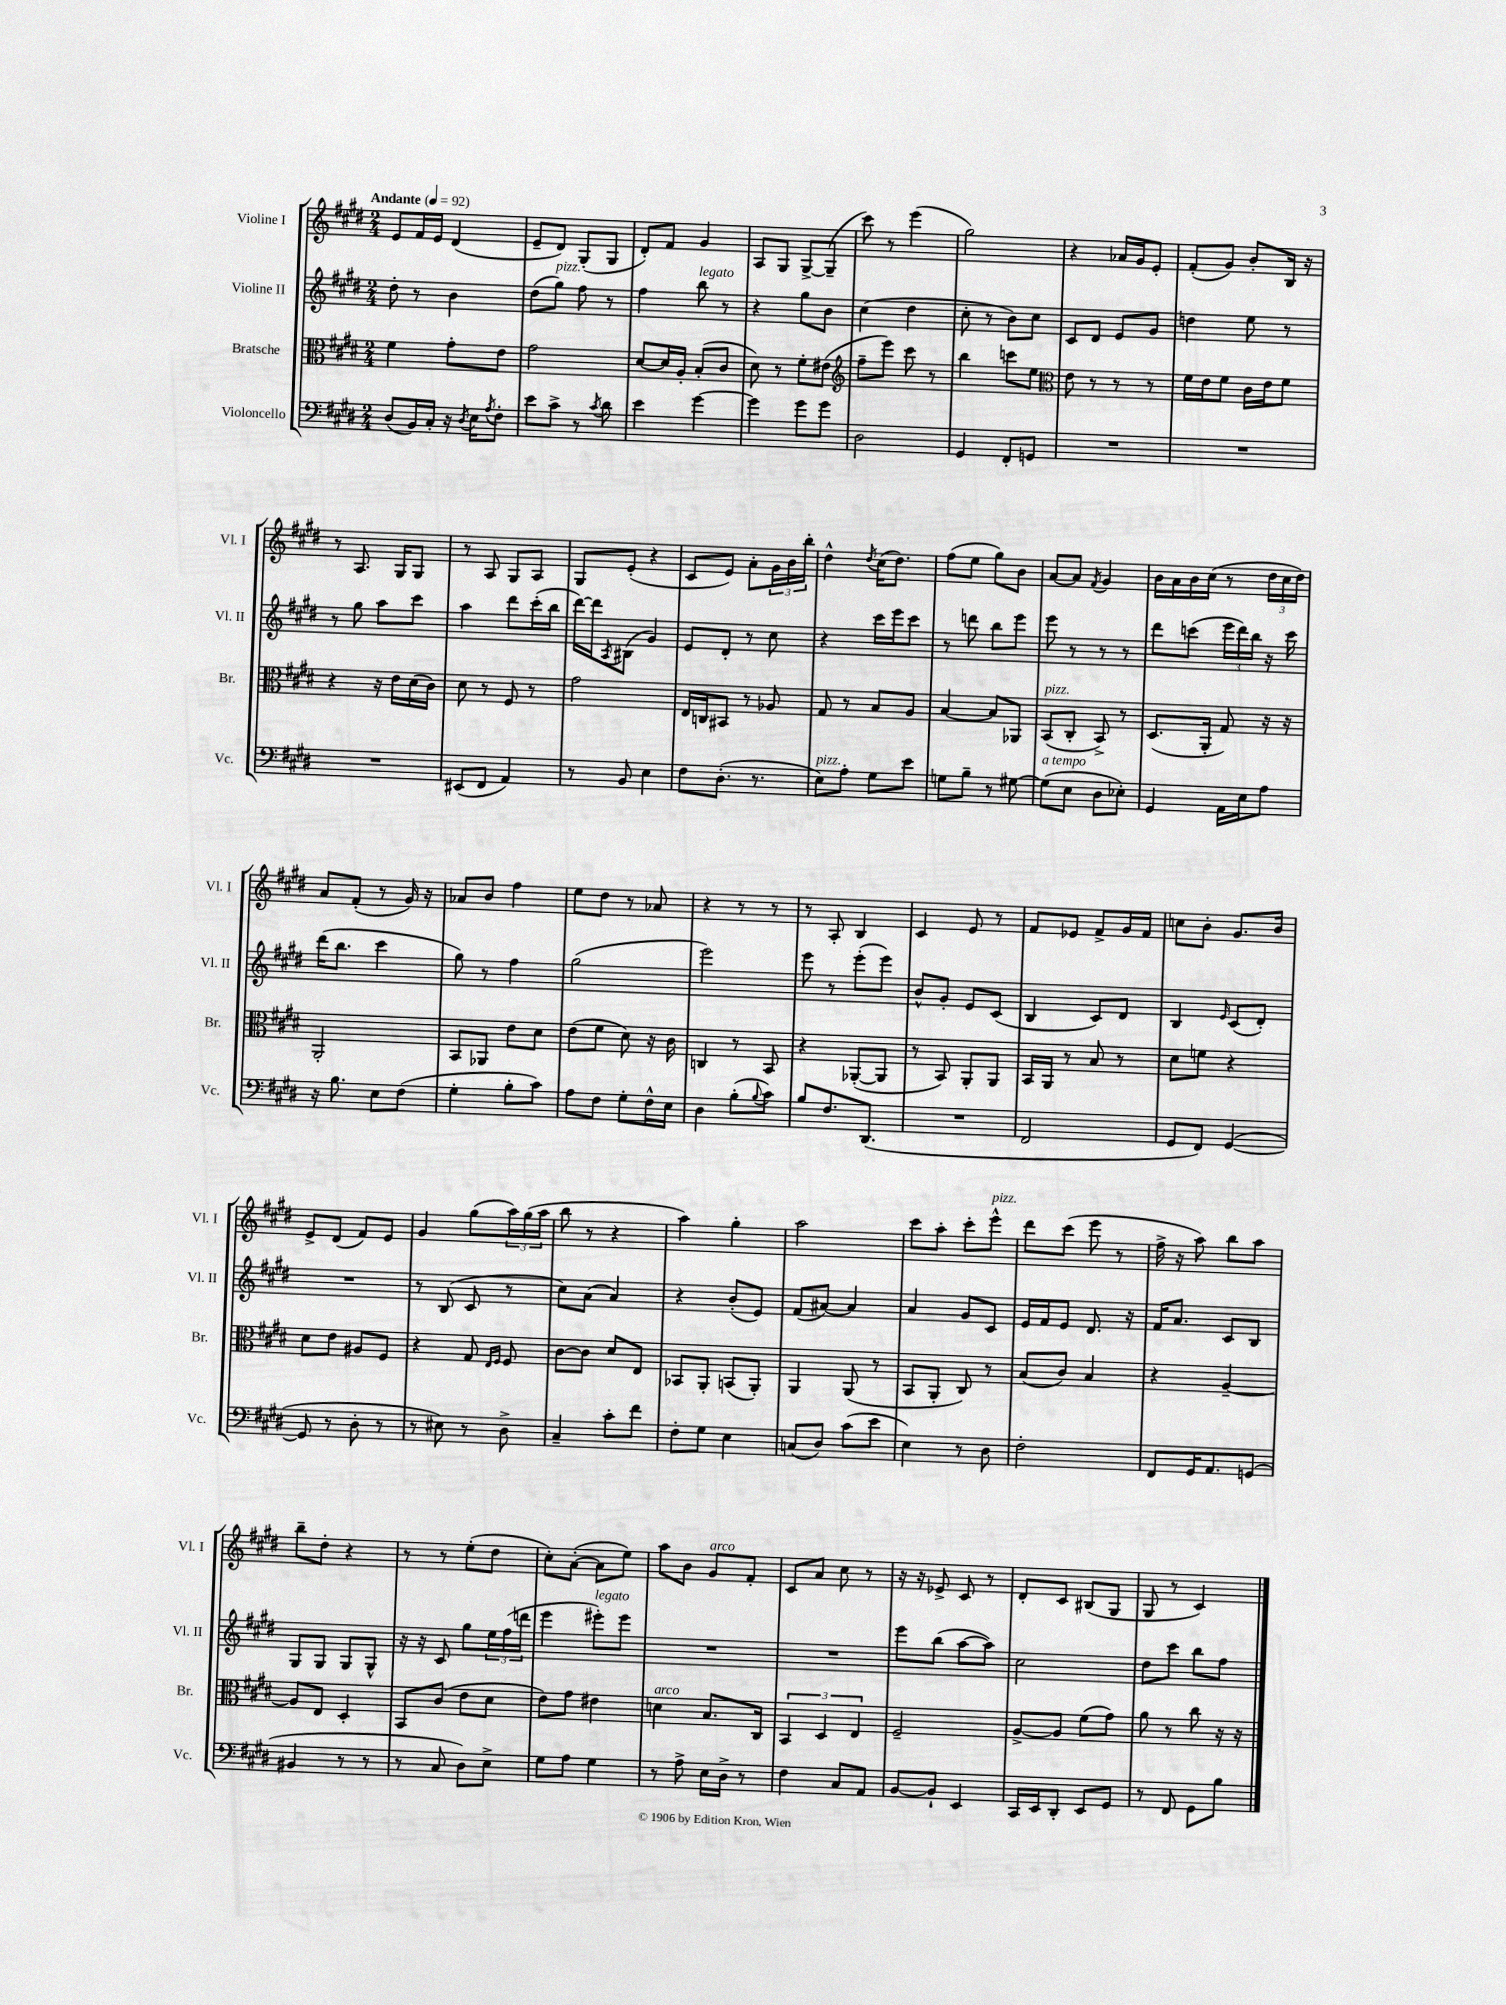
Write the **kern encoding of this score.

**kern	**kern	**kern	**kern
*part4	*part3	*part2	*part1
*staff4	*staff3	*staff2	*staff1
*I"Violoncello	*I"Bratsche	*I"Violine II	*I"Violine I
*I'Vc.	*I'Br.	*I'Vl. II	*I'Vl. I
*clefF4	*clefC3	*clefG2	*clefG2
*k[f#c#g#d#]	*k[f#c#g#d#]	*k[f#c#g#d#]	*k[f#c#g#d#]
*M2/4	*M2/4	*M2/4	*M2/4
*MM92	*MM92	*MM92	*MM92
=1	=1	=1	=1
!	!	!	!LO:TX:a:B:t=Andante
(8D#/L	4f#\	8dd#'\	8e/L
16BB/L)	.	8r	16f#/L
16C#'/JJ	.	.	16e/JJ
16r	8g#'\L	4b\	(4d#/
8qD#/	.	.	.
16E\KL	.	.	.
8qA/	.	.	.
8F#'\J	8e\J	.	.
=2	=2	=2	=2
8e\L	2g#\	(8dd#\L	8e~/L
!	!	!LO:TX:a:i:t=pizz.	!
8c#^\J	.	8gg#\J)	8d#/J)
8r	.	8ff#\	(8G#'/L
8qc#/	.	.	.
8d#\	.	8r	8G#/J
=3	=3	=3	=3
4e\	[8d#/L	4ff#\	8d#'/L)
.	16d#/L]	.	8f#/J
.	16A'/JJ	.	.
!	!	!LO:TX:a:i:t=legato	!
[4g#\	(8B'/L	8bb\	4g#/
.	8c#/J	8r	.
=4	=4	=4	=4
4g#\]	8d#\)	4r	8A/L
.	8r	.	8G#/J
8g#\L	8f#'\L	8gg#\L	[8G#^/L
8g#\J	(8e#X\J	8b\J	(8G#~/J]
=5	=5	=5	=5
*	*clefG2	*	*
2D#\	8ff#~\L	(4cc#\	8ccc#\)
.	8eee\J)	.	8r
.	8ccc#\	4dd#\	(4eee\
.	8r	.	.
=6	=6	=6	=6
4GG#/	4bb\	8cc#'\	2gg#\)
.	.	8r	.
8FF#'/L	8cccn\L	8b\L)	.
8GGn/J	8ee\J	8cc#\J	.
=7	=7	=7	=7
*	*clefC3	*	*
2r	8e\	8c#/L	4r
.	8r	8d#/J	.
.	8r	8e/L	16a-X/LL
.	.	.	16g#/J
.	8r	8g#/J	8e'/J
=8	=8	=8	=8
2r	16f#\LL	4ddn\	(8f#'/L
.	16e\J	.	.
.	8f#\J	.	8g#/J)
.	16c#\LL	8ee\	8b'/L
.	16e\J	.	.
.	8f#\J	8r	16B/Jk
.	.	.	16r
!!LO:LB:g=z
=9	=9	=9	=9
2r	4r	8r	8r
.	.	8gg#\	8.A/
.	16r	8aa\L	.
.	16e\LL	.	16G#/KL
.	(16d#\	8ccc#\J	8G#/J
.	16c#\JJ)	.	.
=10	=10	=10	=10
(8EE#X/L	8d#\	4aa\	8r
8FF#/J	8r	.	8A/
4AA/)	8F#/	8ddd#\L	8G#/L
.	8r	(16ccc#'\L	8A/J
.	.	16bb\JJ	.
=11	=11	=11	=11
8r	2g#\	[16ddd#\LL)	8G#/L
.	.	16ddd#\J]	.
.	.	8qA/	.
8BB/	.	(8B#X\J	(8e'/J
4E\	.	4g#/)	4r
=12	=12	=12	=12
8F#\L	16E/LL	8e/L	8c#/L
.	16Cn/J	.	.
(8.D#'\J	8BB#X/J	8d#'/J	8e/J)
.	8r	8r	8a'\L
8.r	.	.	.
.	8A-X/	8cc#\	24g#\L
.	.	.	24b\
.	.	.	24bb'\JJ
=13	=13	=13	=13
!LO:TX:a:i:t=pizz.	!	!	!
8E\L)	8G#/	4r	4dd#^^\
8A'\J	8r	.	.
.	.	.	8qdd#/
8G#\L	8B/L	16ccc#\LL	(16cc#\KL
.	.	16eee\J	8.dd#\J)
8e\J	8A/J	8ccc#\J	.
=14	=14	=14	=14
8Gn\L	[4B/	8r	(8ff#\L
8B~\J	.	8dddn\	8ee\J
8r	8B/L]	8bb\L	8gg#\L)
[8G#X\	8AA-X/J	8eee\J	8b\J
=15	=15	=15	=15
!	!LO:TX:a:i:t=pizz.	!	!
!LO:TX:a:i:t=a tempo	!	!	!
(8G#\L]	(8BB/L	8eee\	[8a/L
8E\J	8C#'/J	8r	8a/J]
.	.	.	8qf#/
8D#\L	8BB^/)	8r	4g#/
8E-X'\J)	8r	8r	.
=16	=16	=16	=16
4GG#/	(8.D#/L	8ddd#\L	16b\LL
.	.	.	16a\
.	.	(8cccn\J	16b\
.	16AA'/Jk	.	(16cc#\JJ
16AA\LL	8G#/)	24eee\LL	8r
.	.	24ddd#\)	.
16E\J	.	.	.
.	.	24bb\JJ	.
8A\J	16r	16r	24dd#\LL
.	.	.	24cc#\
.	16r	16ccc\	.
.	.	.	24dd#\JJ)
!!LO:LB:g=z
=17	=17	=17	=17
16r	2AA'/	(16ddd#\KL	8a/L
8.B\	.	8.bb\J	.
.	.	.	(8f#'/J
8E\L	.	4ccc#\	8r
(8F#\J	.	.	16g#/)
.	.	.	16r
=18	=18	=18	=18
4G#'\	8BB/L	8gg#\)	8a-X/L
.	8AA-X/J	8r	8b/J
8B'\L	8e\L	4ff#\	4ff#\
8c#\J)	8d#\J	.	.
=19	=19	=19	=19
8A\L	(8e\L	(2gg#\	8ee\L
8F#\J	8f#\J	.	8dd#\J
8G#'\L	8d#\)	.	8r
16F#^^\L	16r	.	8a-X/
16E\JJ	16c#\	.	.
=20	=20	=20	=20
4D#\	4Cn/	2eee\)	4r
(8B'\L	8r	.	8r
8qqB/	.	.	.
8c#\J)	8BB/	.	8r
=21	=21	=21	=21
8B/L	4r	8eee\	8r
8.F#/	.	8r	8A'/
.	([8AA-X'/L	(8eee'\L	4B/
(8.DD#/J	.	.	.
.	8AA-/J]	8eee\J)	.
=22	=22	=22	=22
2r	8r	8b^^/L	4c#/
.	8BB/)	8g#'/J	.
.	8AA'/L	8e/L	8e/
.	8AA/J	(8c#/J	8r
=23	=23	=23	=23
2FF#/	16BB/LL	4B/	8f#/L
.	16AA/JJ	.	.
.	8r	.	8e-X/J
.	8B/	8c#/L)	8f#^/L
.	8r	8d#/J	16g#/L
.	.	.	16f#/JJ
=24	=24	=24	=24
8GG#/L	8d#\L	4B/	8ccn\L
8FF#/J)	8fn\J	.	8b'\J
.	.	16qqe/	.
([4GG#/	4r	(8c#/L	8.g#/L
.	.	8d#'/J)	.
.	.	.	16b/Jk
!!LO:LB:g=z
=25	=25	=25	=25
8GG#/]	8d#\L	2r	8e^/L
8r	8e\J	.	(8d#/J
8D#'\	8A#X/L	.	8f#/L)
8r	8F#/J	.	8e/J
=26	=26	=26	=26
8r	4r	8r	4g#/
8E#X\)	.	(8B/	.
8r	8G#/	8c#/	(8gg#\L
.	16qqE/LL	.	.
.	16qqF#/JJ	.	.
8D#^\	8F#/	8r	24aa\L)
.	.	.	(24gg#\
.	.	.	24aa\JJ
=27	=27	=27	=27
4C#~/	[8c#\L	8cc#\L)	8bb\
.	8c#\J]	(8a\J	8r
8c#'\L	8d#/L	4a/)	4r
8f#\J	8E/J	.	.
=28	=28	=28	=28
8F#'\L	8BB-X/L	4r	4aa\)
8G#\J	8AA'/J	.	.
4E\	(8BBn/L	(8b'/L	4gg#'\
.	8AA'/J)	8e/J)	.
=29	=29	=29	=29
(8Cn/L	4AA/	(8f#/L	2aa\
8D#/J)	.	[8a#X/J)	.
(8c#\L	(8AA/	4a#/]	.
8e\J	8r	.	.
=30	=30	=30	=30
4E\)	8BB/L	4a/	8ccc#\L
.	8AA'/J	.	8aa'\J
8r	8C#/)	8g#/L	8ccc#'\L
!	!	!	!LO:TX:a:i:t=pizz.
8D#\	8r	8c#/J	8eee^^\J
=31	=31	=31	=31
2F#'\	(8B/L	16e/LL	8ddd#\L
.	.	16f#/J	.
.	8c#/J)	8e/J	(8ccc#\J
.	4B/	8.d#/	8eee\
.	.	.	8r
.	.	16r	.
=32	=32	=32	=32
8FF#/L	4r	16f#/KL	16ff#^\
.	.	8.a/J	16r
16GG#/K	.	.	8aa\)
8.AA/	.	.	.
.	[4A~/	8c#/L	8bb\L
(8GGn/J	.	8B/J	8aa\J
!!LO:LB:g=z
=33	=33	=33	=33
4BB#X/	8A/L]	8G#/L	8bb~\L
.	8E/J	8G#/J	8dd#'\J
8r	4D#'/	8G#/L	4r
8r	.	8G#^^/J	.
=34	=34	=34	=34
8r	8BB/L	16r	8r
.	.	16r	.
8C#/	(8c#/J	8c#/	8r
8D#\L)	8e\L	8gg#\L	(8ee'\L
8E^\J	8d#\J	24ee\L	8dd#\J
.	.	(24ff#\	.
.	.	24dddn\JJ	.
=35	=35	=35	=35
8G#\L	8e\L)	4eee\	8cc#'\L)
8A\J	8g#\J	.	([8a'\J
!	!	!LO:TX:a:i:t=legato	!
4G#\	4e#X\	8eee#X'\L)	8a\L]
.	.	8eee#\J	8ee\J)
=36	=36	=36	=36
!	!LO:TX:a:i:t=arco	!	!
8r	4dn\	2r	8aa\L
8A^\	.	.	8b\J
!	!	!	!LO:TX:a:i:t=arco
16E\LL	8.B/L	.	8g#/L
16D#^\JJ	.	.	.
8r	.	.	8f#'/J
.	16C#/Jk	.	.
=37	=37	=37	=37
4F#\	6BB/	2r	8c#/L
.	.	.	8a/J
.	6D#/	.	.
8C#/L	.	.	8cc#\
.	6E/	.	.
8AA/J	.	.	8r
=38	=38	=38	=38
[8BB/L	2F#~/	8eee\L	16r
.	.	.	16r
8BB`/J]	.	(8bb\J	8e-X^/
4EE/	.	[8aa\L	8c#/
.	.	8aa\J])	8r
=39	=39	=39	=39
16CC#/LL	[8A^/L	2cc#\	8d#'/L
16EE/J	.	.	.
8DD#'/J	8A/J]	.	8c#/J
8EE/L	(8f#\L	.	(8B#X/L
8GG#/J	8g#\J)	.	8G#/J
=40	=40	=40	=40
8r	8a\	8dd#\L	8G#/
8FF#/	8r	8ccc#\J	8r
8GG#\L	8cc#\	8bb\L	4c#/)
8B\J	16r	8ff#\J	.
.	16r	.	.
==	==	==	==
*-	*-	*-	*-
